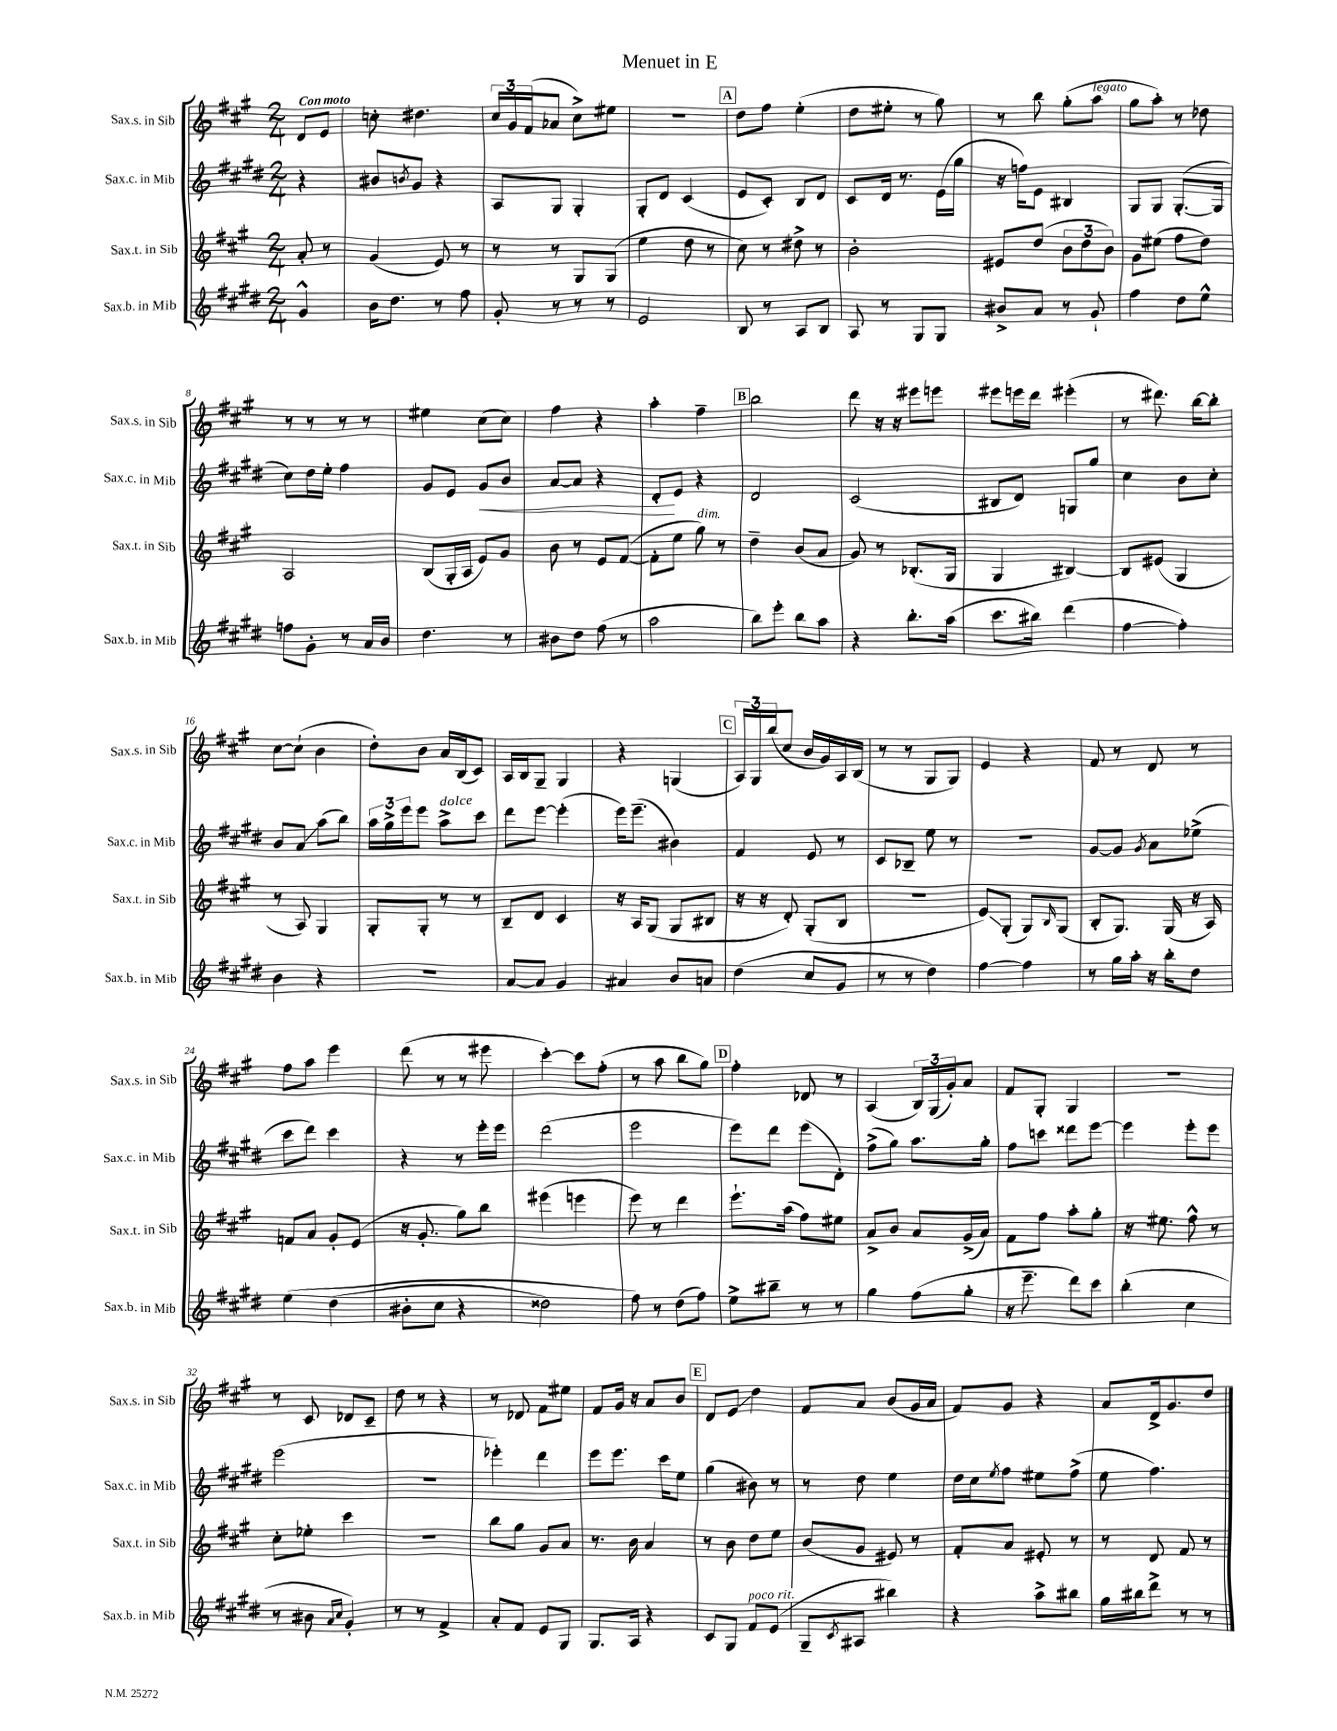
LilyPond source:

\header { title = "Menuet in E" }
<<
\new StaffGroup <<
\new Staff = "s0" \with { instrumentName = "Sax.s. in Sib" shortInstrumentName = "Sax.s. in Sib" } {
    \clef treble \key a \major \numericTimeSignature \time 2/4 \partial 4 \tempo "Con moto"
    d'8 e'8 |
    c''8-. dis''4. |
    \tuplet 3/2 { cis''16 gis'16 fis'16( } aes'8 cis''8->) eis''8 |
    r2 |
    \mark \markup { \box "A" } d''8 fis''8 e''4-.( |
    d''8 eis''8-. r8 gis''8) |
    r8 b''8 gis''8-.( a''8^\markup { \italic "legato" } |
    gis''8 a''8-.) r8 des''8 |
    r8 r8 r8 r8 |
    eis''4 cis''8( cis''8) |
    fis''4 r4 |
    a''4-. fis''4-- |
    \mark \markup { \box "B" } b''2 |
    d'''8 r16 r16 eis'''8 e'''8 |
    eis'''8 e'''16 d'''16 eis'''4-.( |
    r8 dis'''8.) b''16~ b''8-. |
    cis''8~ cis''8-!( b'4 |
    d''8-.) b'8 a'16 b16( cis'8) |
    a16 b16 gis8-- gis4 |
    r4 g4( |
    \mark \markup { \box "C" } \tuplet 3/2 { a16) gis16 b''16( } cis''8 b'16 gis'16) a16 b16( |
    r8 r8 gis8 gis8) |
    e'4 r4 |
    fis'8 r8 d'8 r8 |
    fis''8 a''8 e'''4 |
    d'''8( r8 r8 eis'''8 |
    cis'''4~-.) cis'''8 fis''8-.( |
    r8 a''8 b''8 gis''8) |
    \mark \markup { \box "D" } fis''4-. des'8 r8 |
    a4( \tuplet 3/2 { b16) gis16( gis'16-.) } a'8 |
    fis'8 gis8-. gis4 |
    R2 |
    r8 cis'8 des'8 cis'8-- |
    d''8 r8 r4 |
    r8 des'8 fis'8 eis''8 |
    fis'8 gis'16 r16 a'8 b'8 |
    \mark \markup { \box "E" } d'8 e'8\glissando d''4 |
    fis'8 a'8 b'8( gis'16 a'16 |
    fis'8) gis'8 r4 |
    a'8 d'16-> gis'8. d''8 \bar "|." |
}
\new Staff = "s1" \with { instrumentName = "Sax.c. in Mib" shortInstrumentName = "Sax.c. in Mib" } {
    \clef treble \key e \major \numericTimeSignature \time 2/4 \partial 4
    r4 |
    bis'8 \acciaccatura { b'8 } gis'8 r4 |
    a8 gis8 gis4-. |
    gis8-. dis'8 cis'4( |
    \mark \markup { \box "A" } e'8 cis'8-.) b8 dis'8 |
    cis'8 dis'16 r8. e'16( gis''16 |
    r16 f''16) e'8 bis4 |
    gis8 gis8 gis8.~-.( gis16 |
    cis''8) dis''16 e''16-. fis''4 |
    gis'8 e'8 gis'8\< b'8 |
    a'8~ a'8 r4 |
    dis'8-.\! e'8 r4 |
    \mark \markup { \box "B" } dis'2 |
    cis'2( |
    bis8 dis'8) g8 gis''8 |
    cis''4 b'8 cis''8-. |
    b'8 a'8\glissando a''8( b''8) |
    \tuplet 3/2 { a''16 gis''16-> e'''16 } e'''8 a''8->^\markup { \italic "dolce" } cis'''8 |
    dis'''8 e'''8~ e'''4-.( |
    e'''16) e'''8.--( bis'4) |
    \mark \markup { \box "C" } fis'4 e'8 r8 |
    cis'8 bes8-- e''8 r8 |
    r2 |
    gis'8~ gis'8 \acciaccatura { gis'8 } a'8 ees''8->( |
    cis'''8 dis'''8) cis'''4 |
    r4 r8 e'''16-. e'''16 |
    dis'''2( |
    e'''2 |
    \mark \markup { \box "D" } e'''8) dis'''8 e'''8( dis'8-.) |
    fis''8->( gis''8) a''8. gis''16-. |
    fis''8 c'''8 disis'''8 e'''8~ |
    e'''4 e'''8-. e'''8 |
    e'''2( |
    R2 |
    ees'''4-.) dis'''4 |
    e'''8 e'''8. cis'''16 e''8 |
    \mark \markup { \box "E" } gis''4( bis'8) r8 |
    r8 dis''8 e''4 |
    dis''16 cis''16 \acciaccatura { e''8 } fis''8 eis''8 fis''8->( |
    e''8 fis''4.) \bar "|." |
}
\new Staff = "s2" \with { instrumentName = "Sax.t. in Sib" shortInstrumentName = "Sax.t. in Sib" } {
    \clef treble \key a \major \numericTimeSignature \time 2/4 \partial 4
    a'8-. r8 |
    gis'4( e'8) r8 |
    r8 r8 gis8 gis8( |
    e''4 d''8 r8 |
    \mark \markup { \box "A" } cis''8) r8 dis''8-> r8 |
    b'2-. |
    eis'8 d''8( \tuplet 3/2 { b'8 d''8 b'8) } |
    gis'8 eis''8( fis''8 d''8) |
    a2 |
    b8( gis16-. a16 e'8) gis'8 |
    b'8 r8 e'8 fis'8~( |
    fis'8-. e''8 gis''8^\markup { \italic "dim." }) r8 |
    \mark \markup { \box "B" } d''4-- b'8( a'8 |
    gis'8) r8 bes8.-.( gis16 |
    gis4 bis4~) |
    bis8 eis'8( gis4 |
    r8 a8) gis4 |
    gis8-. gis8-. r8 r8 |
    b8-- d'8 cis'4 |
    r16 a16 gis8( gis8 bis8 |
    \mark \markup { \box "C" } r16 r16 d'8-.) gis8-.( b8 |
    R2 |
    e'8\glissando) gis8-.( gis8) \grace { b16 } gis8( |
    b8-. gis8.) gis16( r16 a16) |
    f'8 a'8 gis'8-. e'8( |
    r16 gis'8.-. gis''8) b''8 |
    eis'''4( e'''4 |
    e'''8) r8 d'''4 |
    \mark \markup { \box "D" } e'''8.-! a''16( fis''8) eis''8 |
    a'8-> b'8 a'8 gis'16->( a'16) |
    fis'8 fis''8 a''8-. gis''8-. |
    r16 eis''8. fis''8-^ r8 |
    cis''8-. ees''8-. cis'''4 |
    r2 |
    b''8 gis''8 gis'8 a'8 |
    r8. b'16 a'4 |
    \mark \markup { \box "E" } r8 b'8 d''8 e''8 |
    b'8( gis'8 eis'8) r8 |
    fis'8-. a'8 eis'8-. r8 |
    r8 d'8 fis'8 r8 \bar "|." |
}
\new Staff = "s3" \with { instrumentName = "Sax.b. in Mib" shortInstrumentName = "Sax.b. in Mib" } {
    \clef treble \key e \major \numericTimeSignature \time 2/4 \partial 4
    gis'4-^ |
    b'16 dis''8. r8 fis''8 |
    gis'8-. r8 r8 r8 |
    e'2 |
    \mark \markup { \box "A" } b8 r8 a8 b8 |
    a8 r8 gis8 gis8 |
    bis'8-> a'8 r8 gis'8-! |
    fis''4 dis''8 e''8-^ |
    f''8 gis'8-. r8 a'16 b'16 |
    dis''4. r8 |
    bis'8 dis''8 fis''8( r8 |
    a''2 |
    \mark \markup { \box "B" } b''8) e'''8-. b''8 a''8 |
    r4 b''8.-. a''16( |
    cis'''8. bis''16) dis'''4( |
    fis''4~ fis''4-.) |
    b'4 r4 |
    r2 |
    a'8~ a'8 gis'4 |
    ais'4 b'8 a'8 |
    \mark \markup { \box "C" } dis''4( cis''8 gis'8 |
    r8 r8 dis''4) |
    fis''4~ fis''4 |
    r8 gis''16 a''16-. r16 b''16-. dis''8 |
    e''4\( dis''4( |
    bis'8-. cis''8 r4 |
    disis''2) |
    fis''8\) r8 dis''8( fis''8) |
    \mark \markup { \box "D" } e''8-> bis''8-- r8 r8 |
    gis''4 fis''8( gis''8-. |
    r16 e'''8.-- dis'''8) cis'''8 |
    b''4-.( cis''4 |
    r8 bis'8 \grace { a'16 cis''16 } gis'4-.) |
    r8 r8 fis'4-> |
    a'8-. fis'8 e'8 gis8 |
    gis8. a16 r4 |
    \mark \markup { \box "E" } cis'8 gis8 fis'8^\markup { \italic "poco rit." } e'8( |
    gis8-- \acciaccatura { cis'8 } ais8 bis''4) |
    r4 a''8-> bis''8 |
    gis''16 bis''16 dis'''8-> r8 r8 \bar "|." |
}
>>
>>
